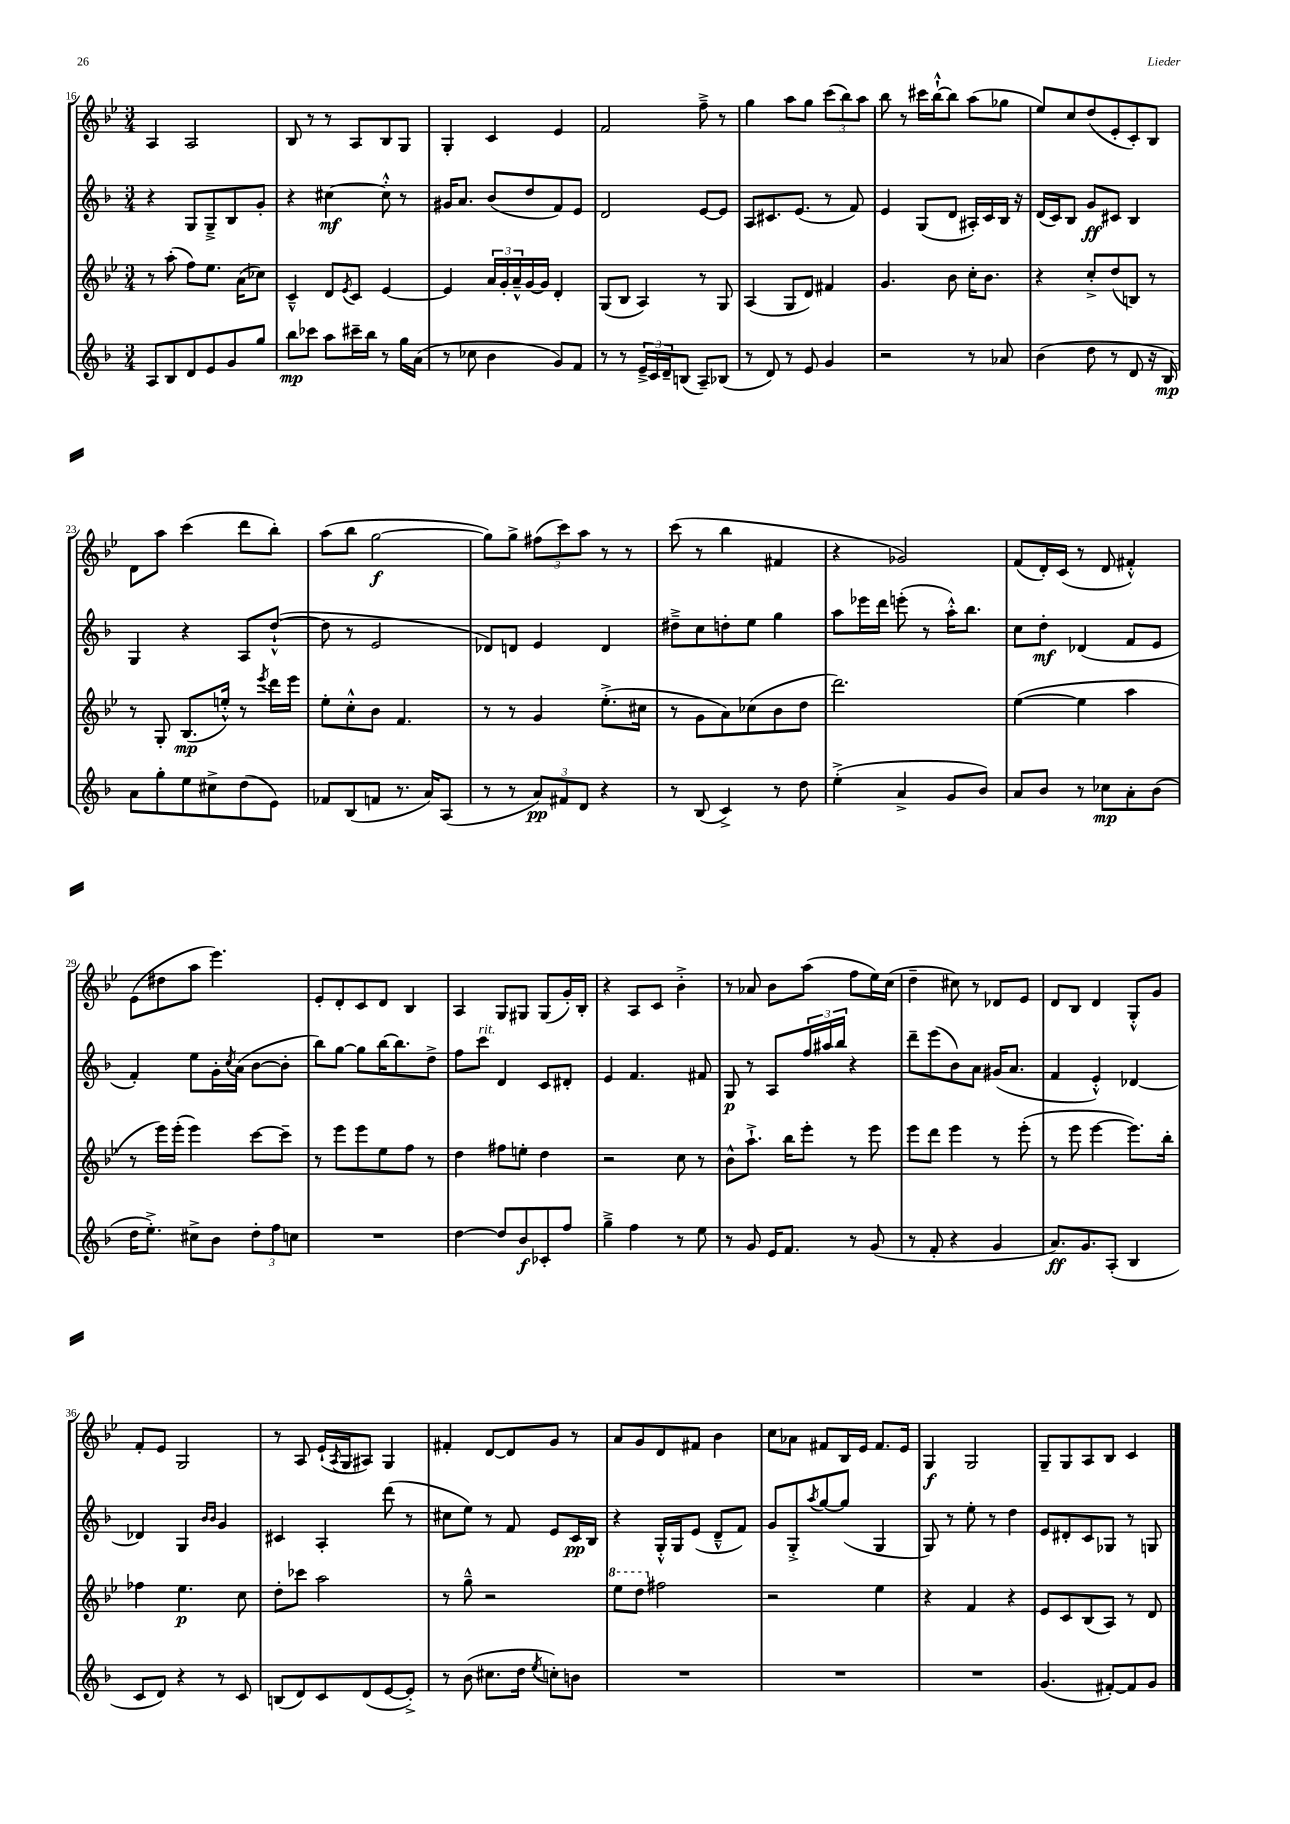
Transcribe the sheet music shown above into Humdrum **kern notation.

**kern	**kern	**kern	**kern
*staff4	*staff3	*staff2	*staff1
*clefG2	*clefG2	*clefG2	*clefG2
*k[b-]	*k[b-e-]	*k[b-]	*k[b-e-]
*M3/4	*M3/4	*M3/4	*M3/4
8A	8r	4r	4A
8B-	(8aa'	.	.
8d	8ff)	8G	2A
8e	8.ee-	8G~^	.
8g	.	8B-	.
.	(16a	.	.
8gg	8cc-)	8g'	.
=	=	=	=
8bb-	4c~^^	4r	8B-
8ccc-	.	.	8r
8aa	8d	[4cc#	8r
.	8qe-	.	.
16ccc#~	8c	.	8A
16bb-	.	.	.
8r	[4e-	8cc#'^^]	8B-
16gg	.	8r	8G
(16a	.	.	.
=	=	=	=
8r	4e-]	16g#	4G'
.	.	8.a	.
8cc-	.	.	.
4b-	24a	(8b-	4c
.	24g'	.	.
.	24a~^^	.	.
.	[16g	8dd	.
.	16g]	.	.
8g)	4d'	8f)	4e-
8f	.	8e	.
=	=	=	=
8r	(8G	2d	2f
8r	8B-	.	.
24e~^	4A)	.	.
24c	.	.	.
24d~	.	.	.
(8B	.	.	.
8A~)	8r	[8e	8ff~^
(8B-	8G	8e]	8r
=	=	=	=
8r	(4A	8A	4gg
8d)	.	8.c#	.
8r	8G	.	8aa
.	.	(8.e	.
8e	8d)	.	8gg
4g	4f#	8r	(12ccc
.	.	.	12bb-)
.	.	8f)	.
.	.	.	12aa
=	=	=	=
2r	4.g	4e	8bb-
.	.	.	8r
.	.	(8G	16ccc#
.	.	.	[16bb-`^^
.	8b-	8d	8bb-]
8r	16cc'	16A#')	(8aa
.	8.b-	16c	.
8a-	.	16B-	8gg-
.	.	16r	.
=	=	=	=
(4b-	4r	(16d	8ee-)
.	.	16c)	.
.	.	8B-	8cc
8dd	8cc'^	8g	(8dd
8r	(8dd	8c#	8e-'
8d	8B)	4B-	8c')
16r	8r	.	8B-
16B-)	.	.	.
=	=	=	=
8a	8r	4G	8d
8gg'	8G'	.	8aa
8ee	(8.B-	4r	(4ccc
8cc#^	.	.	.
.	16ee'^^)	.	.
(8dd	8r	8A	8ddd
.	8qeee-	.	.
8e)	16ddd	([8dd`^^	8bb-')
.	16eee-	.	.
=	=	=	=
8f-	8ee-'	8dd]	(8aa
(8B-	8cc'^^	8r	8bb-
8f	8b-	2e	[2gg
8.r	4.f	.	.
16a)	.	.	.
(8A	.	.	.
=	=	=	=
8r	8r	8d-)	8gg])
8r	8r	8d	8gg^
12a)	4g	4e	(12ff#
12f#	.	.	12ccc)
12d	.	.	12aa
4r	(8.ee-'^	4d	8r
.	.	.	8r
.	16cc#	.	.
=	=	=	=
8r	8r	8dd#~^	(8ccc
(8B-	8g	8cc	8r
4c^)	8a)	8dd'	4bb-
.	(8cc-	8ee	.
8r	8b-	4gg	4f#
8dd	8dd	.	.
=	=	=	=
(4ee'^	2.ddd)	8aa	4r
.	.	16eee-	.
.	.	16ddd	.
4a^	.	(8eee'	2g-)
.	.	8r	.
8g	.	16aa'^^)	.
.	.	8.bb-	.
8b-)	.	.	.
=	=	=	=
8a	([4ee-	8cc	(8f
8b-	.	8dd'	16d')
.	.	.	(16c
8r	4ee-]	(4d-	8r
8cc-	.	.	8d
8a'	4aa	8f	4f#'^^)
(8b-	.	8e	.
=	=	=	=
16dd	8r	4f')	(8e-
8.ee'^)	.	.	.
.	16eee-)	.	8dd#
.	(16eee-'	.	.
8cc#^	4eee-)	8ee	8aa
8b-	.	16g'	4.eee-)
.	.	8qcc	.
.	.	(16a	.
12dd'	[8ccc	[8b-	.
12ff	.	.	.
.	8ccc~]	8b-']	.
12cc	.	.	.
=	=	=	=
2.r	8r	8bb-)	8e-'
.	8eee-	[8gg	8d'
.	8eee-	8gg]	8c
.	8ee-	[16bb-	8d
.	.	8.bb-]	.
.	8ff	.	4B-
.	8r	8dd^	.
=	=	=	=
[4dd	4dd	8ff	4A
.	.	8ccc	.
8dd]	8ff#	4d	8G
8b-	8ee'	.	8G#
8c-'	4dd	8c	(8G#
8ff	.	8d#'	16g')
.	.	.	16B-'
=	=	=	=
4gg~^	2r	4e	4r
4ff	.	4.f	8A
.	.	.	8c
8r	8cc	.	4b-'^
8ee	8r	8f#	.
=	=	=	=
8r	8b-^^	8G	8r
8g	8.aa`^	8r	8a-
16e	.	8A	8b-
8.f	16bb-	.	.
.	8eee-'	24ff	(8aa
.	.	24aa#	.
.	.	24bb-	.
8r	8r	4r	8ff
(8g	8eee-	.	16ee-)
.	.	.	(16cc
=	=	=	=
8r	8eee-	8ddd~	4dd~
8f'	8ddd	(8eee	.
4r	4eee-	8b-)	8cc#)
.	.	8a	8r
4g	8r	(16g#	8d-
.	.	8.a	.
.	(8eee-'	.	8e-
=	=	=	=
8.a)	8r	4f	8d
.	8eee-	.	8B-
8.g	.	.	.
.	[4eee-	4e'^^)	4d
(8A'	.	.	.
4B-	8.eee-])	[4d-	8G'^^
.	.	.	8g
.	16bb-'	.	.
=	=	=	=
8c	4ff-	4d-]	8f'
8d)	.	.	8e-
4r	4.ee-	4G	2G
.	.	16qqb-	.
.	.	16qqb-	.
8r	.	4g	.
8c	8cc	.	.
=	=	=	=
(8B	8dd'	4c#	8r
8d)	8ccc-	.	8A
8c	2aa	4A'	(16e-`
.	.	.	8qA
.	.	.	16G
(8d	.	.	8A#)
[8e	.	(8ddd	4G
8e'^])	.	8r	.
=	=	=	=
8r	8r	8cc#	4f#'
(8b-	8gg~^^	8ee)	.
8.cc#	2r	8r	[8d
.	.	8f	8d]
16dd	.	.	.
8qee	.	.	.
8cc')	.	8e	8g
8b	.	16c	8r
.	.	16B-	.
=	=	=	=
2.r	8eee-	4r	8a
.	8ddd	.	8g
.	2ff#	16G'^^	8d
.	.	16G	.
.	.	(8e	8f#
.	.	8d~^^	4b-
.	.	8f)	.
=	=	=	=
2.r	2r	8g	8cc
.	.	8G'^	8a-
.	.	8qaa	.
.	.	[8gg	8f#
.	.	(8gg]	16B-
.	.	.	16e-
.	4ee-	4G	8.f#
.	.	.	16e-
=	=	=	=
2.r	4r	8G)	4G
.	.	8r	.
.	4f	8ee'	2G
.	.	8r	.
.	4r	4dd	.
=	=	=	=
(4.g	8e-	8e	8G~
.	8c	8d#'	8G
.	(8B-	8c	8A
[8f#')	8A)	8G-	8B-
8f#]	8r	8r	4c
8g	8d	8G	.
==	==	==	==
*-	*-	*-	*-
